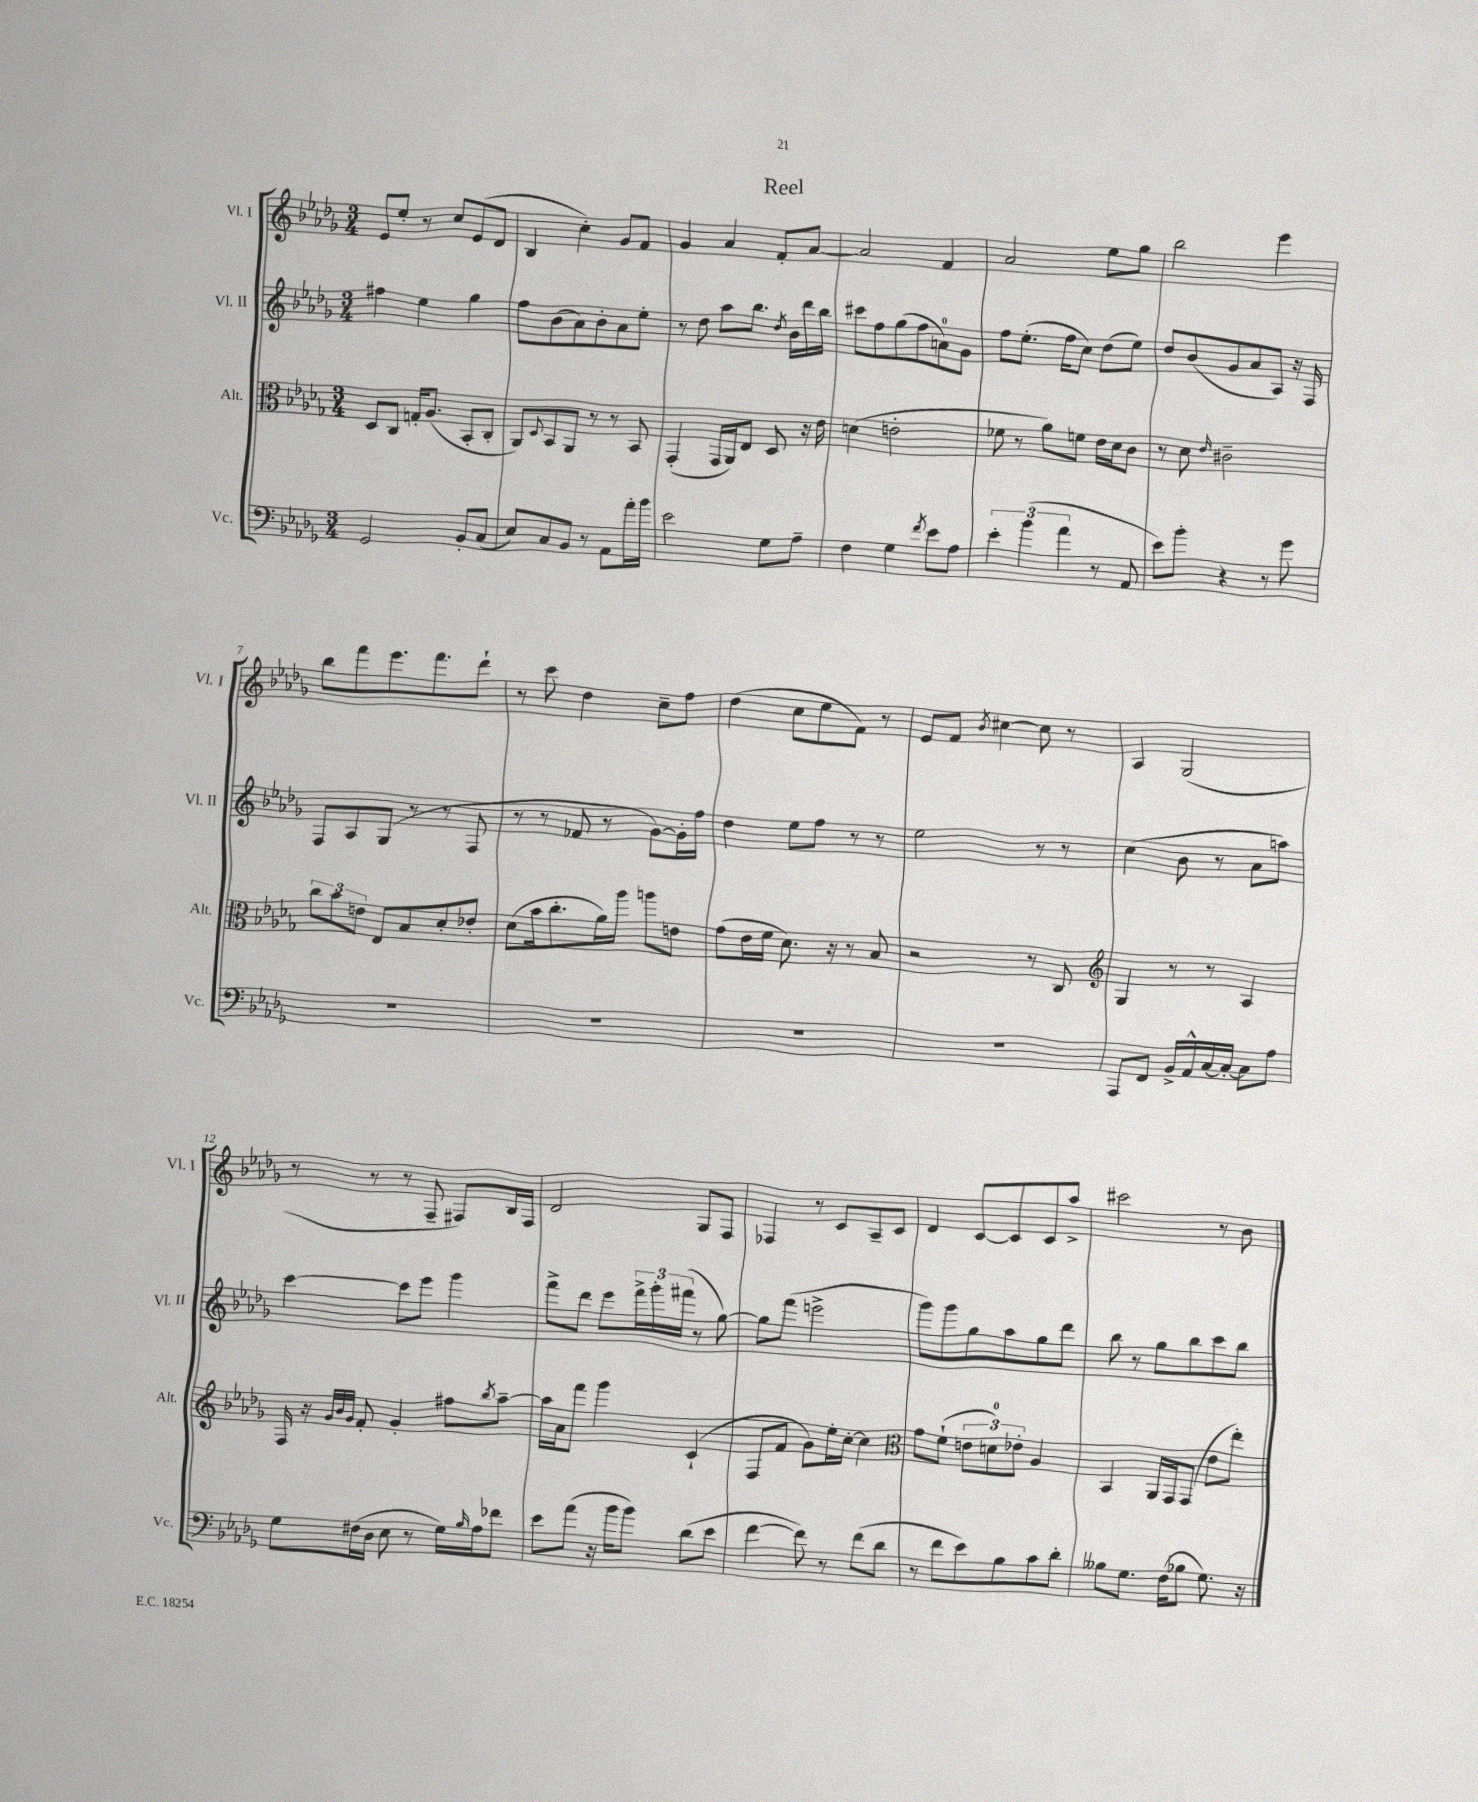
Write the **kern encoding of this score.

**kern	**kern	**kern	**kern
*staff4	*staff3	*staff2	*staff1
*clefF4	*clefC3	*clefG2	*clefG2
*k[b-e-a-d-g-]	*k[b-e-a-d-g-]	*k[b-e-a-d-g-]	*k[b-e-a-d-g-]
*M3/4	*M3/4	*M3/4	*M3/4
2GG-	8D-	4ff#	8e-
.	8C	.	8ee-'
.	16G'	4ee-	8r
.	(8.A-	.	.
.	.	.	8cc
8BB-'	8BB-'	4gg-	(8e-
(8C	8C'	.	8d-
=	=	=	=
8E-)	8AA-)	8ff	4B-
.	8qqD-	.	.
8C	8BB-	(8b-	.
8BB-	8AA-	8a-)	4cc')
8r	8r	8b-'	.
8AA-	8r	8a-	8g-
16a-'	8BB-	8ee-'	8f
16b-	.	.	.
=	=	=	=
2e-	(4GG-'	8r	4g-
.	.	8dd-	.
.	16GG-	8aa-	4a-
.	16AA-)	.	.
.	8E-	8.bb-	.
8G-	8D-	.	8f'
.	.	8qdd-	.
.	.	16b-	.
8A-~	16r	16ddd-	[8a-
.	16e-	16bb-	.
=	=	=	=
4F	(4d	8ccc#	2a-]
.	.	8ff	.
4G-	2e'	(8gg-	.
.	.	8ff	.
8qf	.	.	.
8e-	.	8a)	4f
8A-	.	8g-	.
=	=	=	=
6e-'	8f-	8ff	2a-
.	8r	(8.ee-'	.
(6b-	.	.	.
.	8a-)	.	.
.	.	16ff	.
6a-	.	.	.
.	8f	8cc)	.
8r	16e-	(8dd-	8ee-
.	16d-	.	.
8AA-	8c	8ee-)	8gg-
=	=	=	=
8e-)	8r	8dd-	2bb-
8b-'	8d-	(8b-	.
.	16qqe-	.	.
4r	2c#~	8g-	.
.	.	8a-	.
8r	.	8A-)	4eee-
8g-	.	16r	.
.	.	16F	.
=	=	=	=
2.r	12cc	8F	8bb-
.	12b-	.	.
.	.	8A-	8fff
.	12e	.	.
.	8E-	(8G-	8.eee-
.	8B-	8r	.
.	.	.	8.fff
.	8d-'	8r	.
.	8e-'	8F	8ddd-`
=	=	=	=
2.r	(8d-	8r	8r
.	16b-	8r	8ccc
.	8.cc'	.	.
.	.	8f-	4dd-
.	16a-)	8r	.
.	16aa-	.	.
.	8aa	[8g-)	8cc~
.	8e	16g-']	8ff
.	.	16ff	.
=	=	=	=
2.r	(8g-	4dd-	(4dd-
.	16e-	.	.
.	16f	.	.
.	8.d-)	8ee-	8cc
.	.	8ff	8ee-
.	16r	.	.
.	8r	8r	8f)
.	8B-	8r	8r
=	=	=	=
2.r	2r	2ee-	8e-
.	.	.	8f
.	.	.	8qb-
.	.	.	[4cc#
.	8r	8r	8cc#]
.	8C	8r	8r
=	=	=	=
*	*clefG2	*	*
8AAA-	4G-	(4cc	4A-
8FF	.	.	.
16BB-^	8r	8b-	(2G-
16AA-^^	.	.	.
[16C	8r	8r	.
16C'_	.	.	.
8C]	4A-	8a-	.
8A-	.	8aa)	.
=	=	=	=
8G-	16F	[4ccc	8r
.	16r	.	.
.	32qqg-	.	.
.	32qqb-	.	.
.	32qqg-	.	.
(16F#	8f'	.	8r
16D-	.	.	.
8E-	4g-'	8ccc]	8r
8r	.	8eee-	8F~
16G-)	8ff#	4ggg-	8F#)
16qqB-	.	.	.
16A-	.	.	.
.	8qbb-	.	.
8f-	[8aa-~	.	16B-
.	.	.	16F#
=	=	=	=
8e-	16aa-]	8fff^	2d-
.	16a-	.	.
(8a-	8fff	8ddd-	.
16r	4ggg-	8eee-	.
16b-	.	.	.
8b-)	.	24fff^	.
.	.	24ggg-'	.
.	.	(24fff#	.
(8d-	(4c`	8r	8G-
8e-	.	[8gg-)	8F
=	=	=	=
[4f	8F	8gg-]	4F-
.	8f	(8fff	.
8f])	8g-)	2eee^	8r
8r	16ee-'	.	8c
.	[16cc'	.	.
(8f	4cc]	.	8A-~
8d-	.	.	8c
=	=	=	=
*	*clefC3	*	*
8r	8g-	8ggg-)	4d-
8f	(8f`	8ggg-	.
8e-)	12e	8gg-	[8c
.	12d)	.	.
8B-	.	8aa-	8c]
.	12e-'	.	.
8c	4A-	8gg-	8c
8d-'	.	8ddd-	8aa-^
=	=	=	=
8B--	4BB-	8bb-	2ccc#
8.G-	.	8r	.
.	16AA-	8gg-	.
(16F	16GG-	.	.
8B-	(8GG-	8bb-	.
8.G-)	8e-	8ccc	8r
.	8ee-')	8bb-	8b-
16r	.	.	.
==	==	==	==
*-	*-	*-	*-
